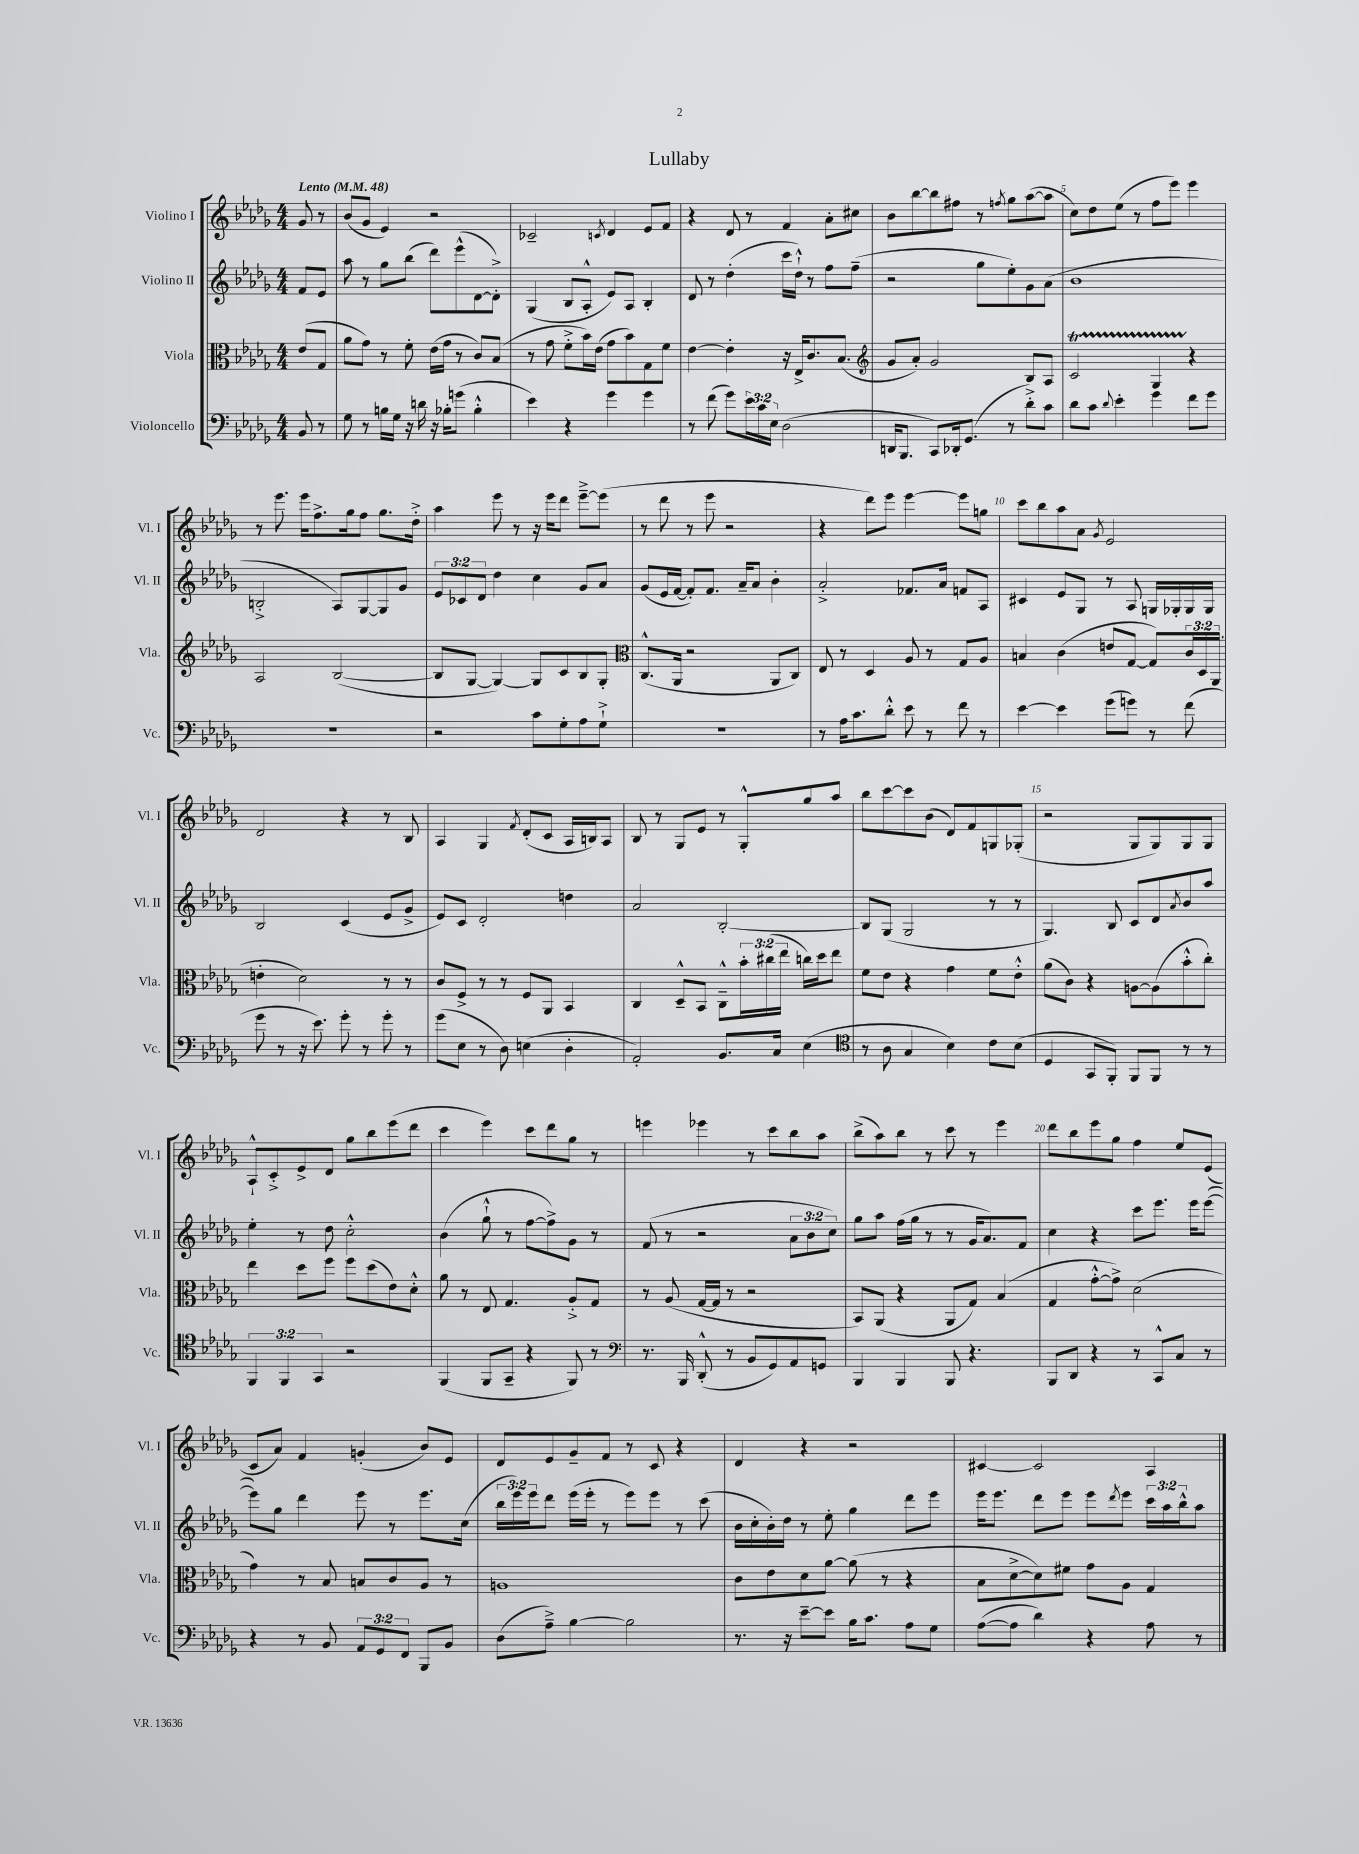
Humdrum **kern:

**kern	**kern	**kern	**kern
*part4	*part3	*part2	*part1
*staff4	*staff3	*staff2	*staff1
*I"Violoncello	*I"Viola	*I"Violino II	*I"Violino I
*I'Vc.	*I'Vla.	*I'Vl. II	*I'Vl. I
*clefF4	*clefC3	*clefG2	*clefG2
*k[b-e-a-d-g-]	*k[b-e-a-d-g-]	*k[b-e-a-d-g-]	*k[b-e-a-d-g-]
*M4/4	*M4/4	*M4/4	*M4/4
*MM48	*MM48	*MM48	*MM48
=	=	=	=
!	!	!	!LO:TX:a:B:t=Lento
8BB-/	(8e-/L	8f/L	8g-/
8r	8G-/J	8e-/J	8r
=1	=1	=1	=1
8G-\	8a-\L	8aa-\	(8b-/L
8r	8g-\J)	8r	8g-/J
16Bn\LL	8r	8gg-\L	4e-/)
16G-\JJ	.	.	.
16r	8f'\	(8bb-\J	.
16dn\	.	.	.
16r	(16e-\LL	8ddd-\L)	2r
16B-X'\KL	16g-\JJ	.	.
(8gn\J	8r	(8eee-^^\	.
4B-'^^\	8c/L)	[8d-\	.
.	(8B-/J	8d-'^\J])	.
=2	=2	=2	=2
4e-\)	8r	(4G-/	2c-X~/
.	8g-\	.	.
4r	8f'^\L	8B-/L	.
.	16b-\L)	8A-'^^/J	.
.	(16e-\JJ	.	.
.	.	.	8qcn/
4g-\	8g-\L	8e-/L)	4d-/
.	8b-\)	8A-/J	.
4g-\	8G-\	4B-'/	8e-/L
.	8f\J	.	8f/J
=3	=3	=3	=3
8r	[4e-\	8d-/	4r
(8f\	.	8r	.
8g-\L)	4e-'\]	(4dd-'\	8d-/
24e-\L	.	.	8r
24c\	.	.	.
24E-\JJ	.	.	.
(2D-\	16r	16ccc\LL	4f/
.	16E-^/KL	16dd-`^^\JJ)	.
.	8.c/	8r	.
.	.	8ff\L	8a-'\L
.	(8.B-/J	.	.
.	.	(8ff~\J	8cc#X\J
=4	=4	=4	=4
*	*clefG2	*	*
16DDn/KL	8g-/L	2r	8b-\L
8.BBB-/J	.	.	.
.	8a-'/J)	.	[8bb-\
8CC/L)	2g-/	.	8bb-\]
16DD-X'/k	.	.	8ff#X\J
(8.GG-/J	.	.	.
.	.	8gg-\L	8r
.	.	.	8qffn/
8r	.	8ee-'\)	8gg-\L
8d-'^\L)	8B-/L	8g-\	([8aa-\
8c\J	8A-/J	(8a-\J	8aa-\J]
=5	=5	=5	=5
8d-\L	2ct/	1b-	8cc\L)
8c\J	.	.	8dd-\
8qqd-/	.	.	.
4e-'\	.	.	(8ee-\J
.	.	.	8r
4g-\	4G-TTT/	.	8ff\L
.	.	.	8eee-\J)
8f\L	4r	.	4eee-\
8g-\J	.	.	.
!!LO:LB:g=z
=6	=6	=6	=6
1r	2A-/	2Bn'^/	8r
.	.	.	8.eee-\
.	.	.	16eee-\KL
.	.	.	8.ff^\
.	([2B-/	8A-/L)	.
.	.	.	16gg-\k
.	.	[8G-/	8ff\J
.	.	8G-/]	8.gg-\L
.	.	8g-/J	.
.	.	.	16dd-'^\Jk
=7	=7	=7	=7
2r	8B-/L]	12e-/L	4aa-\
.	.	12c-X/	.
.	[8G-/J	.	.
.	.	12d-/J	.
.	4G-/_)	4dd-\	8eee-\
.	.	.	8r
8c\L	8G-/L]	4cc\	16r
.	.	.	16eee-\KL
8G-'\	8c/	.	8ddd-\J
8A-\	8B-/	8g-/L	[8eee-~^\L
8G-`^\J	8G-'/J	8a-/J	(8eee-\J]
=8	=8	=8	=8
*	*clefC3	*	*
1r	(8.C^^/L	(8g-/L	8r
.	.	16e-/L	8ddd-\
.	16AA-/Jk	[16f/JJ	.
.	2r	8f'/L])	8r
.	.	8.f/J	8eee-\
.	.	.	2r
.	.	16a-~/KL	.
.	.	8a-/J	.
.	8AA-/L	4b-'\	.
.	8C/J)	.	.
=9	=9	=9	=9
8r	8E-/	2a-'^/	4r
16A-\KL	8r	.	.
8.c\	.	.	.
.	4D-/	.	8ddd-\L)
8d-'^^\J	.	.	8eee-\J
8e-\	8A-/	8.f-X/L	[4eee-\
8r	8r	.	.
.	.	16a-/Jk	.
8f\	8G-/L	8fn/L	8eee-\L]
8r	8A-/J	8A-/J	8ggn\J
=10	=10	=10	=10
[4e-\	4Bn/	4c#X/	8ccc\L
.	.	.	8bb-\
4e-\]	(4c\	8e-/L	8aa-\
.	.	8G-/J	8a-\J
.	.	.	8qg-/
(8g-\L	8en/L	8r	2e-/
8gn\J)	[8G-/J	8A-/	.
8r	8G-/L])	16Gn/LL	.
.	.	16G-X'/	.
(8f\	24c/L	16G-/	.
.	24D-/	.	.
.	.	16G-/JJ	.
.	(24AA-/JJ	.	.
!!LO:LB:g=z
=11	=11	=11	=11
8g-\	4en'\	2B-/	2d-/
8r	.	.	.
16r	2d-\)	.	.
8.e-\)	.	.	.
8g-'\	.	(4c/	4r
8r	.	.	.
8g-'\	8r	8e-/L	8r
8r	8r	8g-^/J	8B-/
=12	=12	=12	=12
(8g-\L	8c/L	8e-/L)	4A-/
8E-\J	8F^/J	8c/J	.
8r	8r	2d-'/	4G-/
8D-\)	8r	.	.
.	.	.	8qf/
(4En\	8F/L	.	(8d-'/L
.	8AA-/J	.	8c/J
4D-'\	4BB-/	4ddn\	16A-/LL
.	.	.	16Bn/J)
.	.	.	8A-/J
=13	=13	=13	=13
2AA-'/)	4C/	2a-/	8B-/
.	.	.	8r
.	8D-~^^/L	.	8G-/L
.	8BB-/J	.	8e-/J
8.BB-/L	8C~^^\L	[2B-'/	8r
.	24b-'\L	.	8G-'^^/L
.	(24cc#X\	.	.
16C/Jk	.	.	.
.	24ee-\JJ	.	.
(4E-\	16ccn\LL)	.	8gg-/
.	16dd-\J	.	.
.	8ee-\J	.	8aa-/J
=14	=14	=14	=14
*clefC4	*	*	*
8r	8f\L	8B-/L]	8bb-\L
8A-\	8e-\J	(8G-/J	[8ccc\
4G-/	4r	2G-/	8ccc\]
.	.	.	(8b-\J
4B-\)	4g-\	.	8d-/L)
.	.	.	8f/
8c\L	8f\L	8r	8Gn/
(8B-\J	8e-'^^\J	8r	(8G-X'/J
=15	=15	=15	=15
4D-/	(8a-\L	4.G-/)	2r
.	8c\J)	.	.
8GG-/L	4r	.	.
8FF'/J)	.	8B-/	.
8FF/L	[8An\L	8c/L	8G-/L
8FF/J	(8A\]	8d-/	8G-/)
.	.	8qa-/	.
8r	8b-'^^\	8b-/	8G-/
8r	8cc'\J)	8aa-/J	8G-/J
!!LO:LB:g=z
=16	=16	=16	=16
6FF/	4ee-\	4ee-'\	8A-`^^/L
.	.	.	8c'^/
6FF/	.	.	.
.	8dd-\L	8r	8e-^/
6GG-/	.	.	.
.	8ff\J	8dd-\	8d-/J
2r	8ff\L	2cc'^^\	8gg-\L
.	(8dd-\	.	8bb-\
.	8e-\)	.	(8eee-\
.	8d-'^^\J	.	8ddd-\J
=17	=17	=17	=17
(4FF/	8a-\	(4b-\	4ccc\
.	8r	.	.
8FF/L	8E-/	8gg-`^^\	4eee-\)
8GG-~/J	4.G-/	8r	.
4r	.	[8ff\L	8ccc\L
.	.	8ff^\])	8ddd-\
8FF/)	8A-'^/L	8g-\J	8gg-\J
8r	8G-/J	8r	8r
=18	=18	=18	=18
*clefF4	*	*	*
8.r	8r	(8f/	4eeen\
.	(8A-/	8r	.
16BBB-/	.	.	.
(8DD-'^^/	[16G-/LL	2r	4eee-X\
.	16G-/JJ]	.	.
8r	8r	.	.
8BB-/L	2r	.	8r
8GG-/)	.	.	8ccc\L
8AA-/	.	12a-\L	8bb-\
.	.	12b-\	.
8GGn/J	.	.	8aa-\J
.	.	12cc\J)	.
=19	=19	=19	=19
4BBB-/	8BB-/L)	8gg-\L	(8bb-^\L
.	(8AA-/J	8aa-\J	8aa-\)
4BBB-/	4r	(16ff\LL	8bb-\J
.	.	16gg-\JJ	.
.	.	8r	8r
8BBB-/	8AA-/L	8r	8ccc\
4.r	8G-/J)	16g-/KL	8r
.	.	8.a-/)	.
.	(4B-/	.	4eee-\
.	.	8f/J	.
=20	=20	=20	=20
8BBB-/L	4G-/	4cc\	8ddd-\L
8DD-/J	.	.	8bb-\
4r	[8g-'^^\L	4r	8eee-\
.	8g-^\J])	.	8gg-\J
8r	(2d-\	8ccc\L	4ff\
8CC^^/L	.	8.eee-\J	.
8C/J	.	.	8ee-/L
.	.	16eee-\KL	.
8r	.	([8eee-\J	(8e-/J
!!LO:LB:g=z
=21	=21	=21	=21
4r	4g-\)	8eee-\L])	8c/L
.	.	8gg-\J	8a-/J)
8r	8r	4ddd-\	4f/
8BB-/	8B-/	.	.
12AA-/L	8Bn/L	8eee-\	(4gn'/
12GG-/	.	.	.
.	8c/	8r	.
12FF/J	.	.	.
8BBB-/L	8A-/J	8.eee-\L	8b-/L)
8BB-/J	8r	.	8e-/J
.	.	(16cc\Jk	.
=22	=22	=22	=22
(8D-\L	1An	24bb-\LL	8d-/L
.	.	24eee-\)	.
.	.	24eee-\J	.
8A-~^\J)	.	8ddd-\J	8e-/
[4B-\	.	(16eee-\LL	8g-~/
.	.	16eee-'\JJ	.
.	.	8r	8f/J
2B-\]	.	8eee-\L)	8r
.	.	8eee-\J	8c/
.	.	8r	4r
.	.	(8ccc\	.
=23	=23	=23	=23
8.r	8c\L	16b-\LL	4d-/
.	.	16cc'\	.
.	8e-\	16b-'\)	.
16r	.	16dd-\JJ	.
[8e-~\L	8d-\	8r	4r
8e-\J]	[8a-\J	8ee-'\	.
16B-\KL	(8a-\]	4gg-\	2r
8.c\J	.	.	.
.	8r	.	.
8A-\L	4r	8ddd-\L	.
8G-\J	.	8eee-\J	.
=24	=24	=24	=24
([8A-\L	8B-\L	16eee-\KL	[4c#X/
.	.	8.eee-\J	.
8A-\J]	[8d-^\	.	.
4d-\)	8d-\])	8ddd-\L	2c#/]
.	8f#X\J	8eee-\J	.
4r	8g-\L	8eee-\L	.
.	.	8qddd-/	.
.	8A-\J	8eee-\J	.
8A-\	4G-/	24ccc\LL	4A-/
.	.	24aa-\	.
.	.	24bb-^^\J	.
8r	.	8aa-\J	.
==	==	==	==
*-	*-	*-	*-
